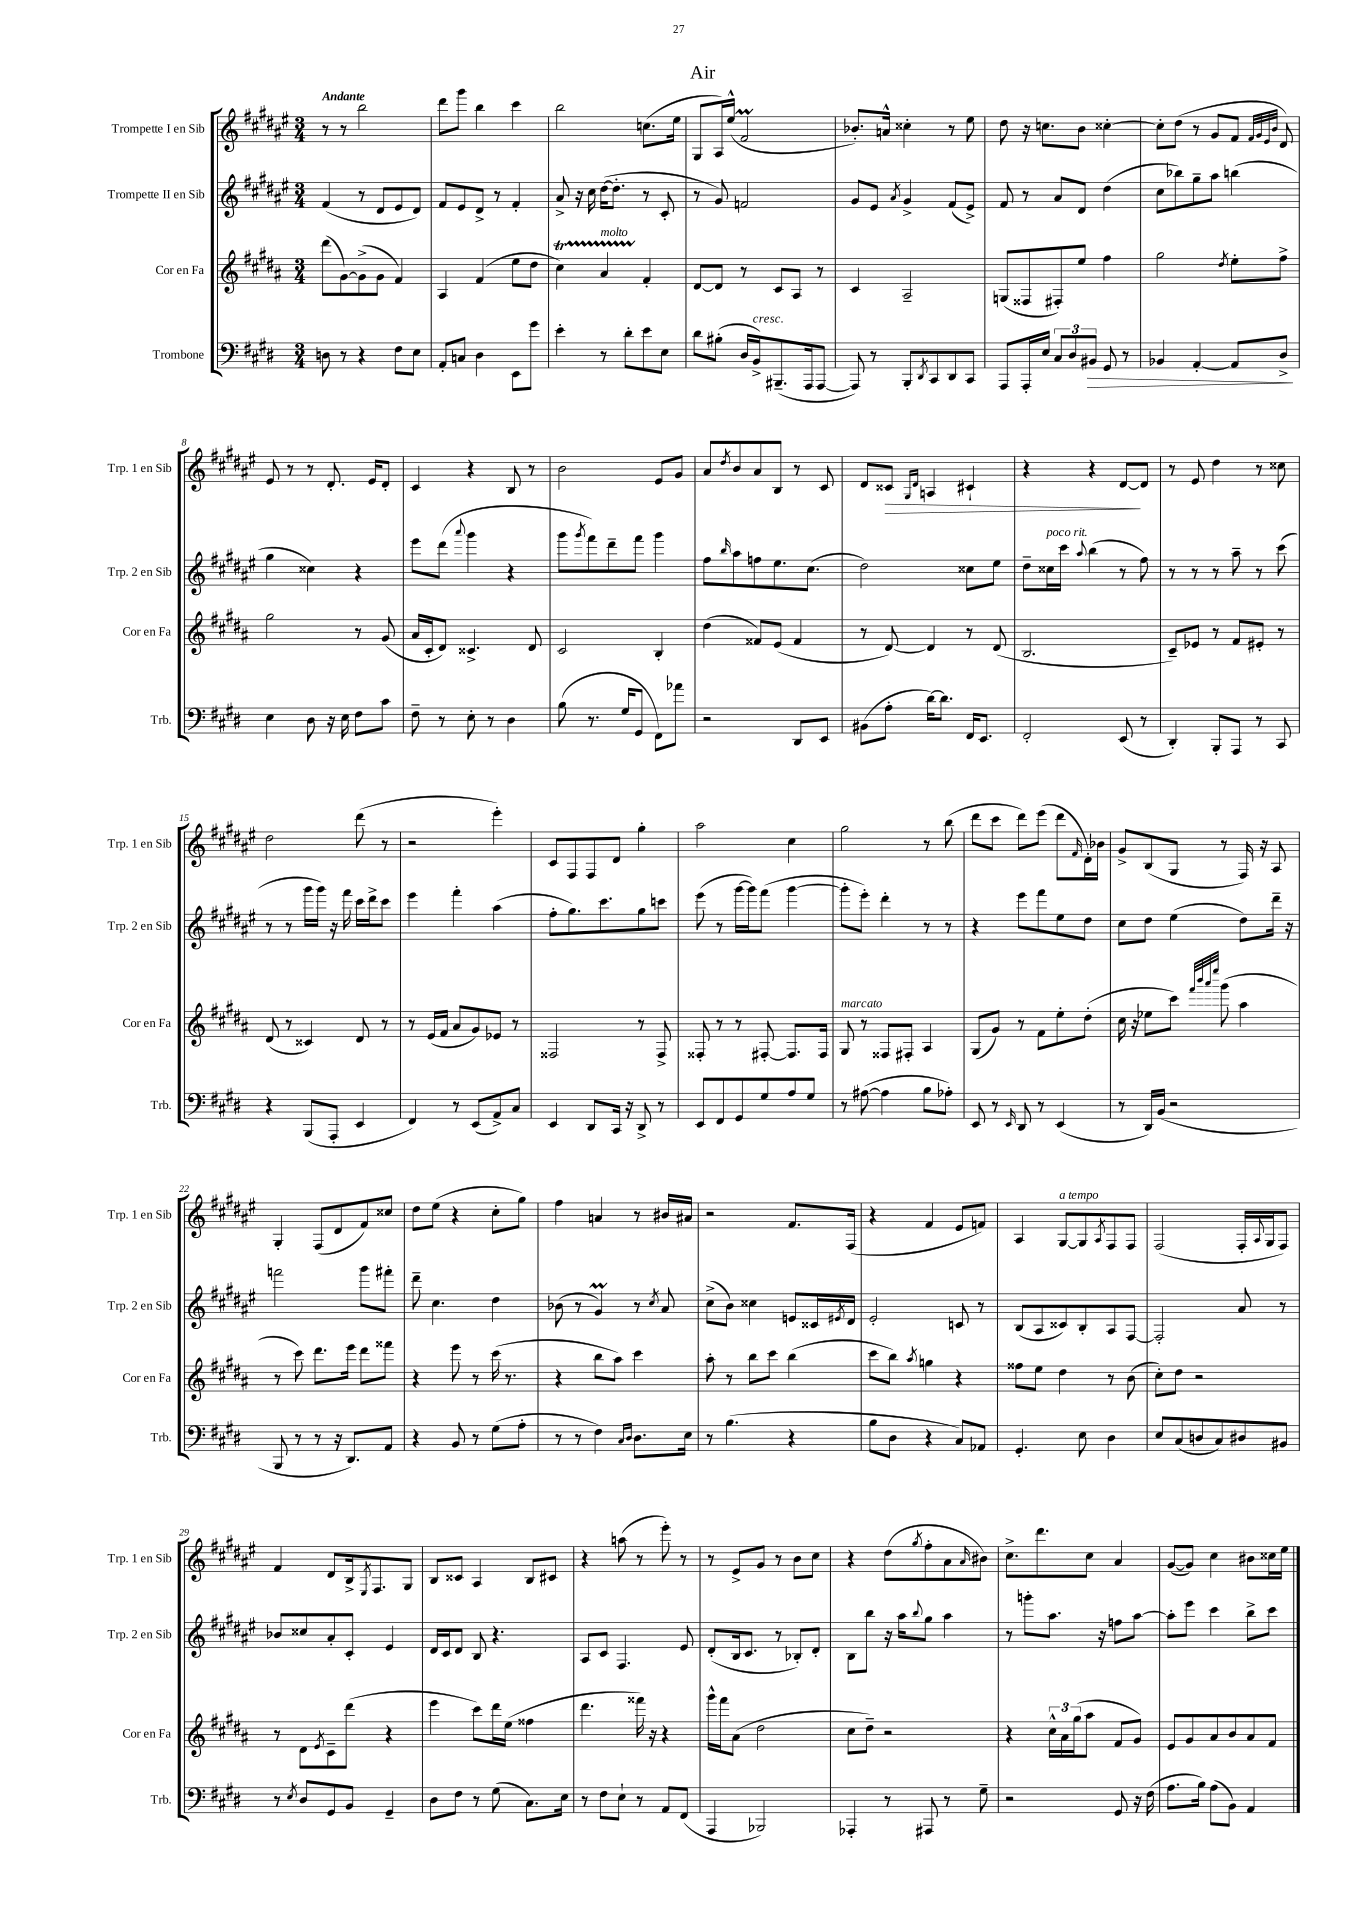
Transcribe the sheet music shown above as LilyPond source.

\header { title = "Air" }
<<
\new StaffGroup <<
\new Staff = "s0" \with { instrumentName = "Trompette I en Sib" shortInstrumentName = "Trp. 1 en Sib" } {
    \clef treble \key fis \major \numericTimeSignature \time 3/4 \tempo "Andante"
    r8 r8 b''2 |
    dis'''8 gis'''8 b''4 cis'''4 |
    b''2 c''8.( eis''16 |
    gis8 ais16) eis''16-^( fis'2\prall |
    bes'8.-.) a'16-^ cisis''4-. r8 eis''8 |
    dis''8 r16 c''8. b'8 cisis''4~-. |
    cisis''8-. dis''8( r8 gis'8 fis'8 \grace { fis'32 gis'32 eis'32 b'32 } dis'8) |
    eis'8 r8 r8 dis'8.-. eis'16 dis'8-. |
    cis'4 r4 b8 r8 |
    b'2 eis'8 gis'8 |
    ais'8 \acciaccatura { dis''8 } b'8 ais'8 b8 r8 cis'8 |
    dis'8 cisis'8\> \grace { gis16 dis'16 } a4 cis'4-! |
    r4 r4 dis'8~\! dis'8 |
    r8 eis'8 dis''4 r8 cisis''8 |
    dis''2 dis'''8( r8 |
    r2 eis'''4-.) |
    cis'8 fis8 fis8 dis'8 gis''4-. |
    ais''2 cis''4 |
    gis''2 r8 b''8( |
    dis'''8 cis'''8 dis'''8) eis'''8( dis'''8 \grace { fis'16 } dis'16-.) bes'16 |
    gis'8-> b8( gis8 r8 fis16) r16 ais8 |
    gis4-. fis8( dis'8 fis'8) cisis''8 |
    dis''8 eis''8( r4 cis''8-. gis''8) |
    fis''4 a'4 r8 bis'16 ais'16 |
    r2 fis'8. fis16( |
    r4 fis'4 eis'8 f'8) |
    ais4 gis8~^\markup { \italic "a tempo" } gis8 \acciaccatura { ais8 } fis8 fis8 |
    fis2( fis16-. \appoggiatura { ais8 } gis16 fis8) |
    fis'4 dis'8 b16-> \acciaccatura { eis8 } fis8. gis8 |
    b8 cisis'8 ais4 b8 cis'8 |
    r4 a''8( r8 eis'''8-.) r8 |
    r8 eis'8-> gis'8 r8 b'8 cis''8 |
    r4 dis''8( \acciaccatura { gis''8 } fis''8-. ais'8 \grace { ais'16 } bis'8) |
    cis''8.-> dis'''8. cis''8 ais'4 |
    gis'8~( gis'8) cis''4 bis'8 cisis''16 eis''16 \bar "|." |
}
\new Staff = "s1" \with { instrumentName = "Trompette II en Sib" shortInstrumentName = "Trp. 2 en Sib" } {
    \clef treble \key fis \major \numericTimeSignature \time 3/4
    fis'4( r8 dis'8 eis'8 dis'8) |
    fis'8 eis'8 dis'8-> r8 fis'4-. |
    ais'8-> r16 cis''16 dis''16~( dis''8.-. r8 cis'8-. |
    r8 gis'8) f'2 |
    gis'8 eis'8 \acciaccatura { ais'8 } gis'4-> fis'8( eis'8->) |
    fis'8 r8 ais'8 dis'8 dis''4( |
    cis''8 bes''8) gis''8-- ais''8 b''4( |
    gis''4 cisis''4) r4 |
    eis'''8 dis'''8( \appoggiatura { ais'''8 } gis'''4 r4 |
    gis'''8 \acciaccatura { gis'''8 } fis'''8) dis'''8-- fis'''8 gis'''4 |
    fis''8 \grace { b''16 } ais''8 f''8 eis''8. cis''8.( |
    dis''2) cisis''8 eis''8 |
    dis''8-- cisis''16^\markup { \italic "poco rit." } cis'''16 \appoggiatura { ais''8 } b''4( r8 fis''8) |
    r8 r8 r8 ais''8-- r8 cis'''8( |
    r8 r8 gis'''16 gis'''16) r16 fis'''16 cis'''16 dis'''16-> cis'''8 |
    eis'''4 fis'''4-. ais''4( |
    fis''8-. gis''8.) cis'''8. gis''8 c'''8 |
    eis'''8( r8 gis'''16~ gis'''16) fis'''8( gis'''4~ |
    gis'''8-. eis'''8-.) dis'''4-. r8 r8 |
    r4 eis'''8 fis'''8 eis''8 dis''8 |
    cis''8 dis''8 eis''4( dis''8) dis'''16-- r16 |
    f'''2 gis'''8 fis'''8-. |
    dis'''8-- cis''4. dis''4 |
    bes'8( r8 gis'4\prall) r8 \acciaccatura { cis''8 } ais'8 |
    cis''8->( b'8) cisis''4 e'8 cisis'16 \acciaccatura { eis'8 } dis'16 |
    eis'2-. c'8 r8 |
    b8( ais8 cisis'8) b8-. ais8 fis8~ |
    fis2-. ais'8 r8 |
    bes'8 cisis''8 ais'8-. cis'8-. eis'4 |
    dis'16 cis'16 dis'8 b8 r4. |
    ais8 cis'8 fis4. eis'8 |
    dis'8-.( b16 cis'8. r8 bes8-.) dis'8-. |
    b8 b''8 r16 ais''16 \appoggiatura { b''8 } gis''8 ais''4 |
    r8 g'''8-. ais''8. r16 f''8 ais''8~ |
    ais''8-. eis'''8 cis'''4 b''8-> cis'''8 \bar "|." |
}
\new Staff = "s2" \with { instrumentName = "Cor en Fa" shortInstrumentName = "Cor en Fa" } {
    \clef treble \key b \major \numericTimeSignature \time 3/4
    dis'''8( gis'8~) gis'8->( gis'8 fis'4) |
    ais4 fis'4( e''8 dis''8 |
    cis''4\startTrillSpan) ais'4^\markup { \italic "molto" } fis'4-.\stopTrillSpan |
    dis'8~ dis'8 r8 cis'8 ais8 r8 |
    cis'4 ais2-- |
    g8( fisis8 fis8-.) e''8 fis''4 |
    gis''2 \acciaccatura { dis''8 } e''8-. fis''8-> |
    gis''2 r8 gis'8( |
    ais'16 cis'16-. dis'8) cisis'4.-> dis'8 |
    cis'2 b4-. |
    dis''4( fisis'8) e'8( fisis'4 |
    r8 dis'8~) dis'4 r8 dis'8( |
    b2. |
    cis'8--) ees'8 r8 fis'8 eis'8-. r8 |
    dis'8( r8 cisis'4) dis'8 r8 |
    r8 e'16( fis'16 ais'8 gis'8) ees'8 r8 |
    fisis2 r8 fisis8-> |
    fisis8-. r8 r8 fis8~-. fis8. fis16 |
    gis8^\markup { \italic "marcato" } r8 fisis8 fis8-. ais4 |
    gis8( gis'8) r8 fis'8 e''8-. dis''8-.( |
    cis''16 r16 ees''8 cis'''8) \grace { fis'''32 b'''32 ais'''32 e''''32 } gis'''8( ais''4 |
    r8 cis'''8) dis'''8. e'''16 dis'''8 fisis'''8 |
    r4 e'''8 r8 cis'''16( r8. |
    r4 b''8 ais''8) cis'''4 |
    ais''8-. r8 b''8 cis'''8 b''4( |
    cis'''8 b''8) \acciaccatura { ais''8 } g''4 r4 |
    fisis''8 e''8 dis''4 r8 b'8( |
    cis''8-.) dis''8 r2 |
    r8 dis'8 \acciaccatura { e'8 } cis'8-- dis'''8( r4 |
    e'''4 cis'''8) dis'''16 e''16( fisis''4 |
    dis'''4. fisis'''16) r16 r4 |
    gis'''16-^ fis'''16 ais'8( dis''2 |
    cis''8 dis''8--) r2 |
    r4 \tuplet 3/2 { cis''16-^ ais'16 gis''16( } ais''8 fis'8 gis'8) |
    e'8 gis'8 ais'8 b'8 ais'8 fis'8 \bar "|." |
}
\new Staff = "s3" \with { instrumentName = "Trombone" shortInstrumentName = "Trb." } {
    \clef bass \key e \major \numericTimeSignature \time 3/4
    d8 r8 r4 fis8 e8 |
    a,8-. c8 dis4 e,8 gis'8 |
    e'4-. r8 dis'8-. e'8 e8 |
    dis'8 bis8-.( dis16 b,16->^\markup { \italic "cresc." }) bis,,8.--( a,,16 a,,8~ |
    a,,8) r8 b,,8-. \acciaccatura { dis,8 } cis,8 dis,8 cis,8 |
    a,,8 a,,16-. e16 \tuplet 3/2 { cis8 dis8 bis,8\> } gis,8 r8 |
    bes,4 a,4~-. a,8 dis8->\! |
    e4 dis8 r16 e16 fis8 cis'8 |
    fis8-- r8 e8-. r8 dis4 |
    b8( r8. gis16 gis,8 fis,8) aes'8 |
    r2 dis,8 e,8 |
    bis,8( a8-. dis'16~) dis'8. fis,16 e,8. |
    fis,2-. e,8( r8 |
    dis,4-.) b,,8-. a,,8 r8 cis,8 |
    r4 b,,8( a,,8-. e,4 |
    fis,4) r8 e,8( a,8->) cis8 |
    e,4 dis,8 cis,16 r16 dis,8-> r8 |
    e,8 fis,8 gis,8 gis8 a8 gis8 |
    r8 ais8~( ais4 b8 aes8-.) |
    e,8 r8 \grace { e,16 } dis,8 r8 e,4( |
    r8 dis,16) b,16( r2 |
    b,,8 r8 r8 r16 dis,8.) a,8 |
    r4 b,8 r8 gis8( a8-. |
    r8 r8 fis4) \grace { cis16 dis16 } dis8. e16 |
    r8 b4.( r4 |
    b8 dis8 r4 cis8) aes,8 |
    gis,4.-. e8 dis4 |
    e8 cis8( d8 cis8) dis8 bis,8 |
    r8 \acciaccatura { e8 } dis8 gis,8 b,8 gis,4-- |
    dis8 fis8 r8 gis8( cis8.) e16 |
    r8 fis8 e8-! r8 a,8 fis,8( |
    a,,4 bes,,2) |
    aes,,4-. r8 ais,,8 r8 gis8-- |
    r2 gis,8 r16 fis16( |
    a8. b16) a8( b,8) a,4 \bar "|." |
}
>>
>>
